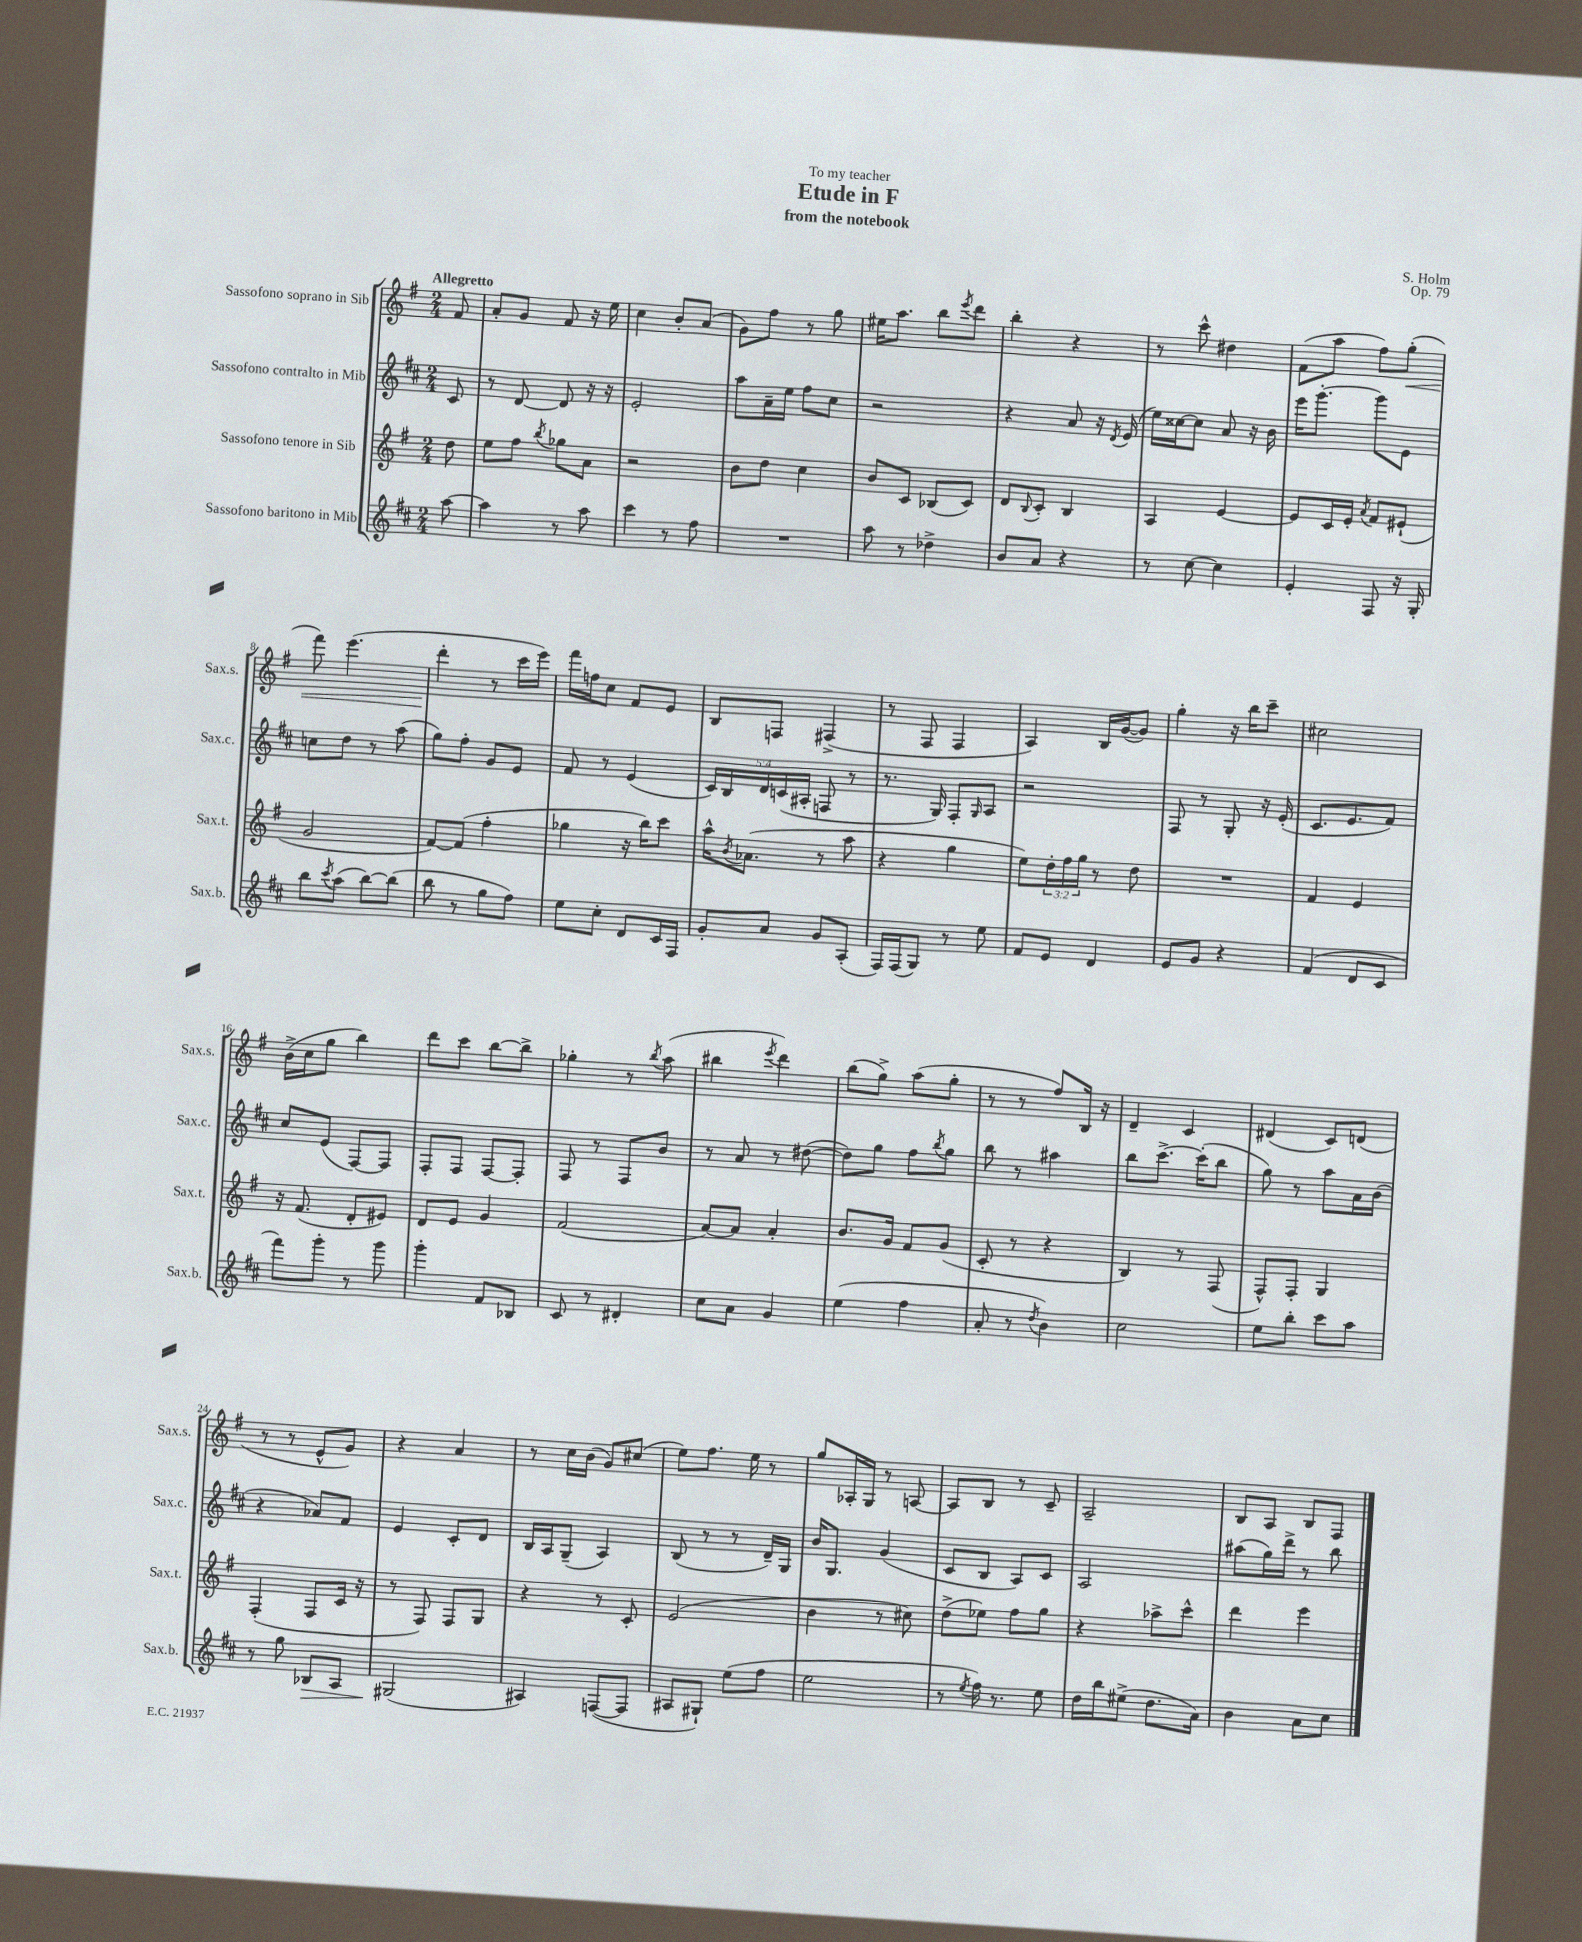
\header { title = "Etude in F" composer = "S. Holm" subtitle = "from the notebook" dedication = "To my teacher" opus = "Op. 79" }
<<
\new StaffGroup <<
\new Staff = "s0" \with { instrumentName = "Sassofono soprano in Sib" shortInstrumentName = "Sax.s." } {
    \clef treble \key g \major \numericTimeSignature \time 2/4 \partial 8 \tempo "Allegretto"
    fis'8 |
    a'8-. g'8 fis'8 r16 e''16 |
    c''4 b'8-. a'8( |
    g'8) fis''8 r8 g''8 |
    eis''16 a''8. b''8 \acciaccatura { e'''8 } d'''8 |
    b''4-. r4 |
    r8 c'''8-^ dis''4 |
    fis'8( a''8 fis''8) g''8-.\<( |
    fis'''8) e'''4.( |
    d'''4-.\! r8 c'''16 e'''16) |
    fis'''16 f''16 c''8 fis'8 e'8 |
    b8 f8 fis4->( |
    r8 fis8 fis4 |
    a4) b16 g'16~( g'8) |
    g''4-. r16 b''16 c'''8-- |
    cis''2 |
    b'16->( c''16 g''8 b''4) |
    d'''8 c'''8 b''8~ b''8-> |
    ges''4-. r8 \acciaccatura { b''8 } a''8( |
    bis''4 \acciaccatura { e'''8 } d'''4) |
    b''8( g''8->) a''8( g''8-. |
    r8 r8 fis''8) b16 r16 |
    d'4-- c'4 |
    dis'4( c'8) d'8( |
    r8 r8 e'8-^ g'8) |
    r4 a'4 |
    r8 c''16 b'16( g'8) cis''8( |
    e''8) fis''8. e''16 r8 |
    g''8 aes16-. g16 r8 a8~ |
    a8 b8 r8 c'8-- |
    a2-- |
    b8 a8 b8 fis8 \bar "|." |
}
\new Staff = "s1" \with { instrumentName = "Sassofono contralto in Mib" shortInstrumentName = "Sax.c." } {
    \clef treble \key d \major \numericTimeSignature \time 2/4 \override Staff.TupletNumber.text = #tuplet-number::calc-fraction-text \partial 8
    cis'8 |
    r8 d'8~ d'8 r16 r16 |
    e'2-. |
    a''8 a'16-- e''16 fis''8 cis''8 |
    r2 |
    r4 a'8 r16 \acciaccatura { d'8 } e'16( |
    e''16) cisis''16~ cisis''8 a'8 r16 b'16 |
    e'''16 g'''8.~-. g'''8 e'8 |
    c''8 d''8 r8 a''8( |
    g''8) fis''8-. g'8 e'8 |
    fis'8 r8 e'4( |
    \tuplet 5/4 { cis'16) b16 d'16 c'16( ais16-. } f8 r8 |
    r8. g16) fis8-. \grace { g16 } a8 |
    r2 |
    fis8 r8 g8-. r16 e'16-.( |
    cis'8. e'8. fis'8) |
    cis''8 e'8( fis8~) fis8 |
    fis8-. fis8 fis8~ fis8-. |
    fis8 r8 fis8 b'8 |
    r8 a'8 r8 dis''8~( |
    dis''8) g''8 fis''8 \acciaccatura { b''8 } g''8 |
    b''8 r8 ais''4 |
    b''8 cis'''8.~-> cis'''16-.( b''8 |
    g''8) r8 a''8 a'16 b'16( |
    r4 aes'8) fis'8 |
    e'4 cis'8-. d'8 |
    b16 a16 g8--( a4) |
    b8( r8 r8 d'16--) g16 |
    b'16 g8. g'4( |
    cis'8 b8 a8) cis'8 |
    a2 |
    ais''8( g''16) d'''16-> r8 b''8 \bar "|." |
}
\new Staff = "s2" \with { instrumentName = "Sassofono tenore in Sib" shortInstrumentName = "Sax.t." } {
    \clef treble \key g \major \numericTimeSignature \time 2/4 \override Staff.TupletNumber.text = #tuplet-number::calc-fraction-text \partial 8
    d''8 |
    e''8 fis''8 \acciaccatura { b''8 } ges''8 a'8 |
    r2 |
    b'8 d''8 c''4 |
    b'8 c'8 bes8( c'8) |
    d'8 \appoggiatura { b8 } c'8-. b4 |
    a4 e'4~ |
    e'8 c'16 e'16-. \acciaccatura { a'8 } fis'8 eis'8-!( |
    g'2 |
    fis'8~) fis'8( fis''4-. |
    ges''4 r16 b''16) c'''8 |
    a''16-^ \acciaccatura { b'8 } aes'8.( r8 a''8 |
    r4 g''4 |
    e''8) \tuplet 3/2 { d''16-. fis''16 g''16 } r8 d''8 |
    R2 |
    fis'4 e'4 |
    r16 fis'8.( d'8-. eis'8) |
    d'8 e'8 g'4 |
    fis'2( |
    a'8~) a'8 a'4-. |
    b'8. g'16 fis'8 g'8( |
    c'8-. r8 r4 |
    b4) r8 fis8( |
    fis8-^) fis8-. g4 |
    fis4-.( fis8 c'16 r16 |
    r8 fis8) fis8 g8 |
    r4 r8 c'8-. |
    e'2( |
    b'4 r8 cis''8) |
    d''8->( ees''8) fis''8 g''8 |
    r4 aes''8-> c'''8-^ |
    d'''4 e'''4 \bar "|." |
}
\new Staff = "s3" \with { instrumentName = "Sassofono baritono in Mib" shortInstrumentName = "Sax.b." } {
    \clef treble \key d \major \numericTimeSignature \time 2/4 \partial 8
    a''8~ |
    a''4 r8 a''8 |
    cis'''4 r8 fis''8 |
    R2 |
    a''8 r8 des''4-> |
    b'8 a'8 r4 |
    r8 cis''8~ cis''4 |
    e'4-. fis8 r16 g16-. |
    b''8 \acciaccatura { cis'''8 } a''8( b''8~) b''8( |
    b''8 r8 g''8 fis''8) |
    e''8 cis''8-. d'8 cis'16 fis16 |
    g'8-. a'8 g'8 a8-.( |
    fis16) fis16( g8) r8 e''8 |
    fis'8 e'8 d'4 |
    e'8 g'8 r4 |
    fis'4( d'8 cis'8 |
    fis'''8) g'''8-. r8 g'''8 |
    g'''4-. fis'8 bes8 |
    cis'8 r8 dis'4-. |
    cis''8 a'8 g'4 |
    e''4( fis''4 |
    a'8-. r8 \acciaccatura { d''8 } b'4) |
    cis''2 |
    e''8 b''8-. cis'''8 a''8 |
    r8 g''8 bes8\> a8 |
    gis2\!( |
    ais4) f8~( f8 |
    ais8 gis8-!) e''8( fis''8 |
    e''2 |
    r8 \acciaccatura { e''8 } fis''16) r8. e''8 |
    d''16 b''16 eis''8->( d''8. a'16) |
    b'4 a'8 cis''8 \bar "|." |
}
>>
>>
